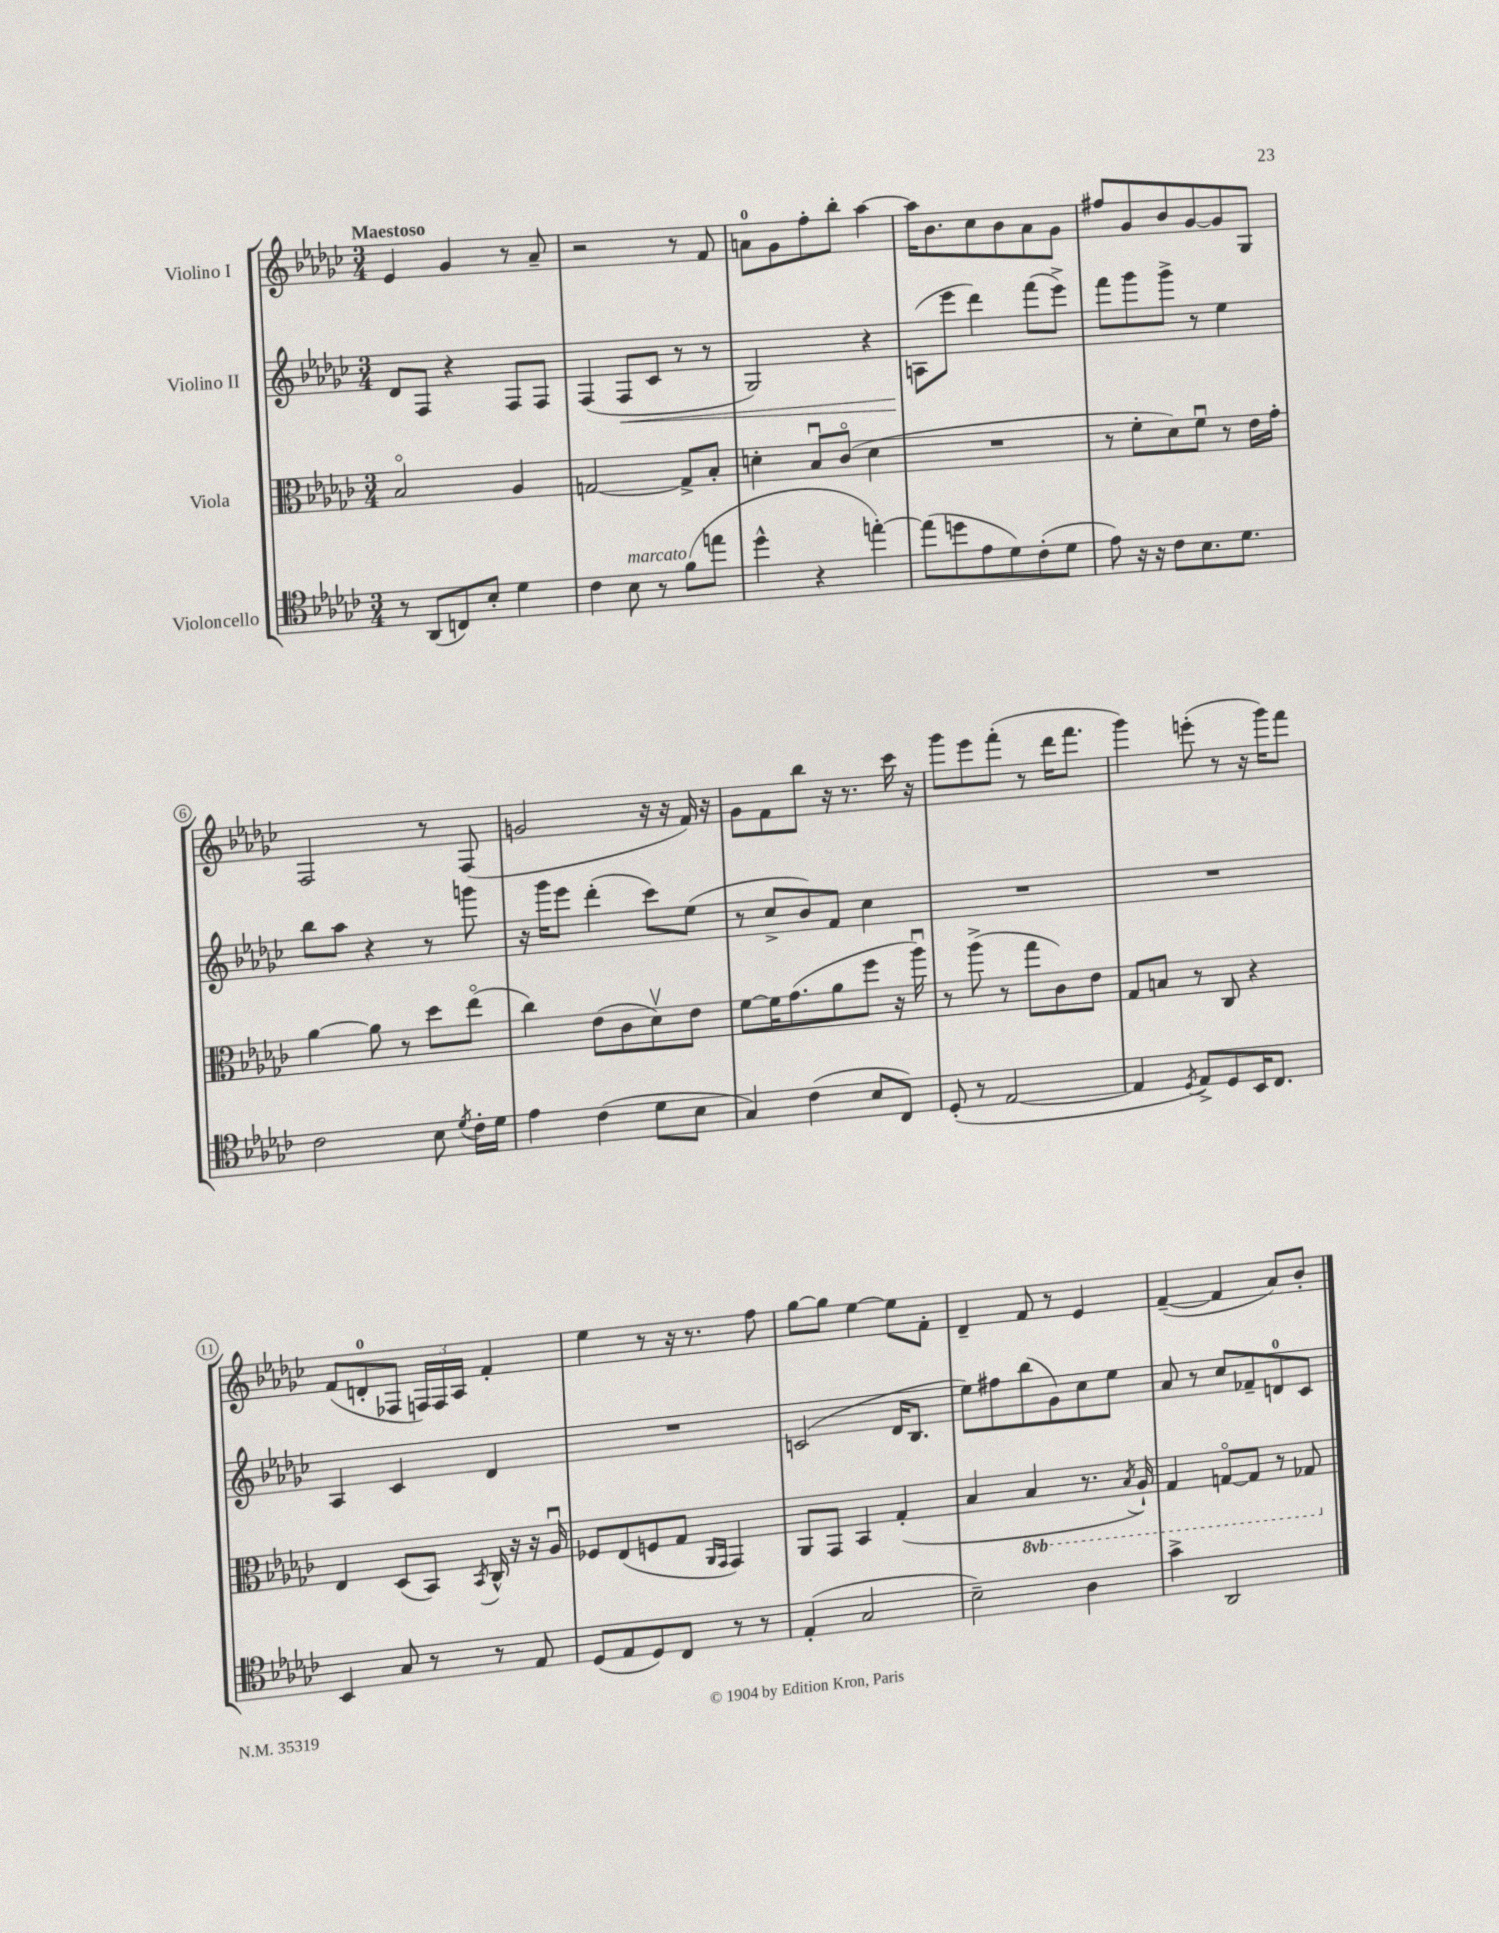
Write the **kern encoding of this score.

**kern	**kern	**kern	**kern
*staff4	*staff3	*staff2	*staff1
*clefC4	*clefC3	*clefG2	*clefG2
*k[b-e-a-d-g-c-]	*k[b-e-a-d-g-c-]	*k[b-e-a-d-g-c-]	*k[b-e-a-d-g-c-]
*M3/4	*M3/4	*M3/4	*M3/4
8r	2B-o/	8d-/L	4e-/
(8AA-/L	.	8F/J	.
8C/)	.	4r	4g-/
8B-'/J	.	.	.
4d-\	4A-/	8F/L	8r
.	.	8F/J	8a-~/
=	=	=	=
4c-\	[2G/	(4F/	2r
8B-\	.	8F/L	.
8r	.	8c-/J	.
(8f\L	8G^/]L	8r	8r
8ee\J	8B-'/J	8r	8f/
=	=	=	=
4dd-^^\	4d'\	2G-/)	8a\L
.	.	.	8g-\
4r	8B-u/L	.	8ff'\
.	(8c-o/J	.	8bb-'\J
[4ee'\)	4d\	4r	[4aa-\
=	=	=	=
(8ee\]L	2.r	(8A\L	16aa-\]LK
.	.	.	8.b-\
8dd\	.	8eee-\J	.
8e-\	.	4ddd-\)	8cc-\
8d-\)	.	.	8b-\
(8c-'\	.	(8fff\L	8a-\
8d-\J	.	8eee-^\J)	8g-\J
=	=	=	=
8e-\)	8r	8fff\L	8ff#/L
16r	8f'\L	8ggg-\	8g-/
16r	.	.	.
8c-\L	8d-\)	8ggg-^\J	8b-/
8.B-\	8fu\J	8r	[8g-/
.	8r	4ee-\	8g-/]
8.d-\J	.	.	.
.	16e-\LL	.	8G-/J
.	16g-'\JJ	.	.
=	=	=	=
2c-\	[4a-\	8bb-\L	2F/
.	.	8aa-\J	.
.	8a-\]	4r	.
.	8r	.	.
8B-\	8dd-\L	8r	8r
8qd-/	.	.	.
16c-'\LL	(8ee-o\J	8ggg\	(8F/
16d-\JJ	.	.	.
=	=	=	=
4e-\	4cc-\)	16r	2g/
.	.	16ggg-\LK	.
.	.	8eee-\J	.
(4c-\	(8e-\L	(4ddd-'\	.
.	8c-\	.	.
8d-\L	8d-v\)	8ccc-\L)	16r
.	.	.	16r
8B-\J	8e-\J	(8ee-\J	16f/)
.	.	.	16r
=	=	=	=
4G-/)	[8f\L	8r	8g-\L
.	16f\]K	8cc-^/L	8f\
.	(8.g-\	.	.
(4c-\	.	8b-/)	8bb-\J
.	8a-\	8f/J	16r
.	.	.	8.r
8B-/L	8ff\J	4cc-\	.
8C-/J)	16r	.	16ccc-\
.	16aa-u\)	.	16r
=	=	=	=
(8D-'/	8r	2.r	8ggg-\L
8r	(8aa-^\	.	8eee-\
[2E-/	8r	.	(8fff'\J
.	8gg-\L	.	8r
.	8c-\)	.	16ddd-\LK
.	.	.	8.fff\J
.	8e-\J	.	.
=	=	=	=
4E-/]	8G-/L	2.r	4ggg-\)
.	8B/J	.	.
8qD-/	.	.	.
8E-^/L)	8r	.	(8eee'\
8D-/	8C-/	.	8r
16BB-/K	4r	.	16r
8.C-/J	.	.	16ggg-\LK)
.	.	.	8fff\J
=	=	=	=
4BB-/	4E-/	4A-/	(8f/L
.	.	.	8d'/
8G-/	(8D-/L	4c-/	8F-/J
8r	8BB-/J)	.	24F/LL)
.	.	.	24F/
.	.	.	24A-/JJ
.	8qBB-/	.	.
8r	16C-^^/	4d-/	4f'/
.	16r	.	.
8E-/	16r	.	.
.	16A-u/	.	.
=	=	=	=
(8D-/L	8F-/L	2.r	4ee-\
8E-/	(8E-/	.	.
8D-/)	8F/	.	8r
8C-/J	8G-/J	.	16r
.	.	.	8.r
.	16qqAA-/LL	.	.
.	16qqGG-/JJ	.	.
8r	4GG-/)	.	.
8r	.	.	8ff\
=	=	=	=
(4E-'/	8AA-/L	(2c/	[8gg-\L
.	8GG-/J	.	8gg-\]J
2G-/	4BB-/	.	[4ee-\
.	(4G-'/	16d-/LK	8ee-\]L
.	.	8.B-/J	.
.	.	.	8f'\J
=	=	=	=
2B-~\)	4B-/	8ee-\L)	4d-~/
.	.	8ff#\	.
.	4BB-/	(8bb-\	8f/
.	.	8g-\)	8r
4A-\	8.r	8cc-\	4e-/
.	.	8ee-\J	.
.	8qBB-/	.	.
.	16AA-`/)	.	.
=	=	=	=
4g-^\	4GG-/	8a-/	([4f~/
.	.	8r	.
2AA-/	[8GGo/L	8cc-/L	4f/]
.	8GG/]J	8f-~/	.
.	8r	8d/	8a-/L)
.	8GG-/	8c-/J	8b-'/J
==	==	==	==
*-	*-	*-	*-
